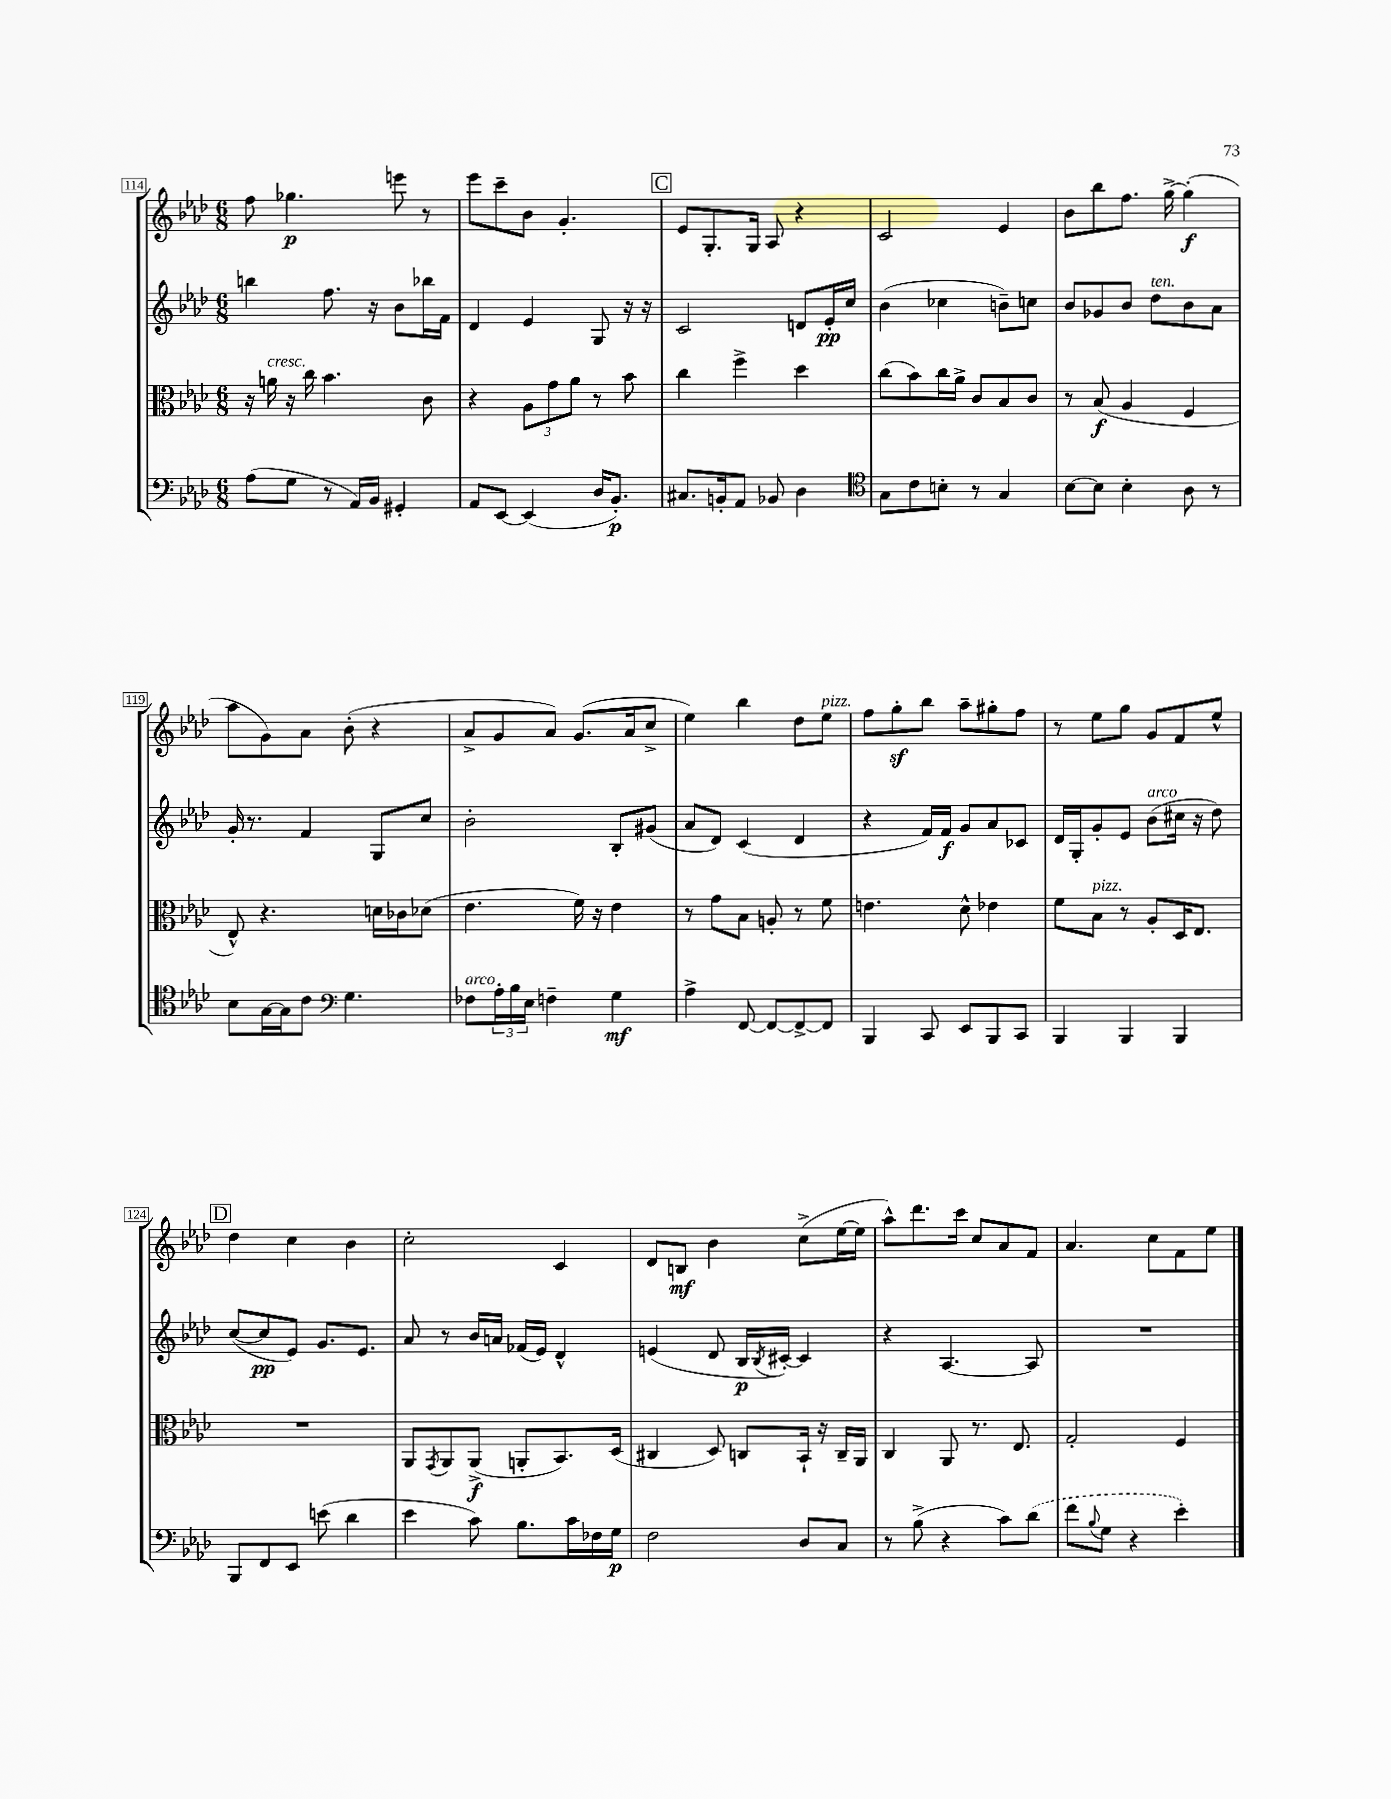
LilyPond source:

<<
\new StaffGroup <<
\new Staff = "s0" {
    \clef treble \key aes \major \numericTimeSignature \time 6/8
    f''8 ges''4.\p e'''8 r8 |
    ees'''8 c'''8-- bes'8 g'4.-. |
    \mark \markup { \box "C" } ees'8 g8.-. g16 aes8 r4 |
    c'2 ees'4 |
    bes'8 bes''8 f''8. g''16~-> g''4-.\f( |
    aes''8 g'8) aes'8 bes'8-.( r4 |
    aes'8-> g'8 aes'8) g'8.( aes'16 c''8-> |
    ees''4) bes''4 des''8 ees''8^\markup { \italic "pizz." } |
    f''8 g''8-.\sf bes''8 aes''8-- gis''8-. f''8 |
    r8 ees''8 g''8 g'8 f'8 ees''8-^ |
    \mark \markup { \box "D" } des''4 c''4 bes'4 |
    c''2-. c'4 |
    des'8 b8\mf bes'4 c''8->( ees''16~ ees''16 |
    aes''8-^) des'''8. c'''16 c''8 aes'8 f'8 |
    aes'4. c''8 f'8 ees''8 \bar "|." |
}
\new Staff = "s1" {
    \clef treble \key aes \major \numericTimeSignature \time 6/8
    b''4 f''8. r16 bes'8 bes''16 f'16 |
    des'4 ees'4 g8 r16 r16 |
    \mark \markup { \box "C" } c'2 d'8 ees'16-.\pp c''16 |
    bes'4( ces''4 b'8--) c''8 |
    bes'8 ges'8 bes'8 des''8^\markup { \italic "ten." } bes'8 aes'8 |
    g'16-. r8. f'4 g8 c''8 |
    bes'2-. bes8-. gis'8( |
    aes'8 des'8) c'4( des'4 |
    r4 f'16) f'16\f g'8 aes'8 ces'8 |
    des'16 g16-. g'8-. ees'8 bes'8^\markup { \italic "arco" }( cis''16 r16 des''8) |
    \mark \markup { \box "D" } c''8~( c''8\pp ees'8) g'8. ees'8. |
    aes'8 r8 bes'16 a'16 fes'16( ees'16) des'4-^ |
    e'4( des'8 bes16\p \acciaccatura { bes8 } cis'16~-.) cis'4 |
    r4 aes4.~ aes8 |
    R2. \bar "|." |
}
\new Staff = "s2" {
    \clef alto \key aes \major \numericTimeSignature \time 6/8
    r16 a'16^\markup { \italic "cresc." } r16 c''16 bes'4. c'8 |
    r4 \tuplet 3/2 { aes8 g'8 aes'8 } r8 bes'8 |
    \mark \markup { \box "C" } c''4 f''4-> des''4 |
    c''8( bes'8) c''16 aes'16-> c'8 bes8 c'8 |
    r8 bes8\f( aes4 f4 |
    ees8-^) r4. d'16 ces'16 des'8( |
    ees'4. f'16) r16 ees'4 |
    r8 g'8 bes8 a8-. r8 f'8 |
    e'4. des'8-^ ees'4 |
    f'8 bes8^\markup { \italic "pizz." } r8 aes8-. des16 ees8. |
    \mark \markup { \box "D" } R2. |
    aes,8 \acciaccatura { g,8 } aes,8 aes,8->\f( a,8-. bes,8.) des16( |
    cis4 des8) c8 bes,16-! r16 c16-- aes,16 |
    c4 aes,8 r8. ees8. |
    g2-. f4 \bar "|." |
}
\new Staff = "s3" {
    \clef bass \key aes \major \numericTimeSignature \time 6/8
    aes8( g8 r8 aes,16) bes,16 gis,4-. |
    aes,8 ees,8~ ees,4( des16 bes,8.-.\p) |
    \mark \markup { \box "C" } cis8. b,16-. aes,8 bes,8 des4 |
    \clef tenor g8 c'8 b8-. r8 g4 |
    bes8~ bes8 bes4-. aes8 r8 |
    bes8 g16~ g16 c'8 \clef bass g4. |
    fes8^\markup { \italic "arco" } \tuplet 3/2 { aes16-. bes16 ees16 } f4-- g4\mf |
    aes4-> f,8~ f,8~ f,8~-> f,8 |
    bes,,4 c,8 ees,8 bes,,8 c,8 |
    bes,,4 bes,,4 bes,,4 |
    \mark \markup { \box "D" } bes,,8 f,8 ees,8 e'8( des'4 |
    ees'4 c'8) bes8. c'16 fes16 g16\p |
    f2 des8 c8 |
    r8 bes8->( r4 c'8) \once \slurDashed des'8( |
    f'8 \appoggiatura { bes8 } g8 r4 ees'4-.) \bar "|." |
}
>>
>>
\layout { \context { \Score currentBarNumber = #114 \override BarNumber.stencil = #(make-stencil-boxer 0.1 0.3 ly:text-interface::print) } }
